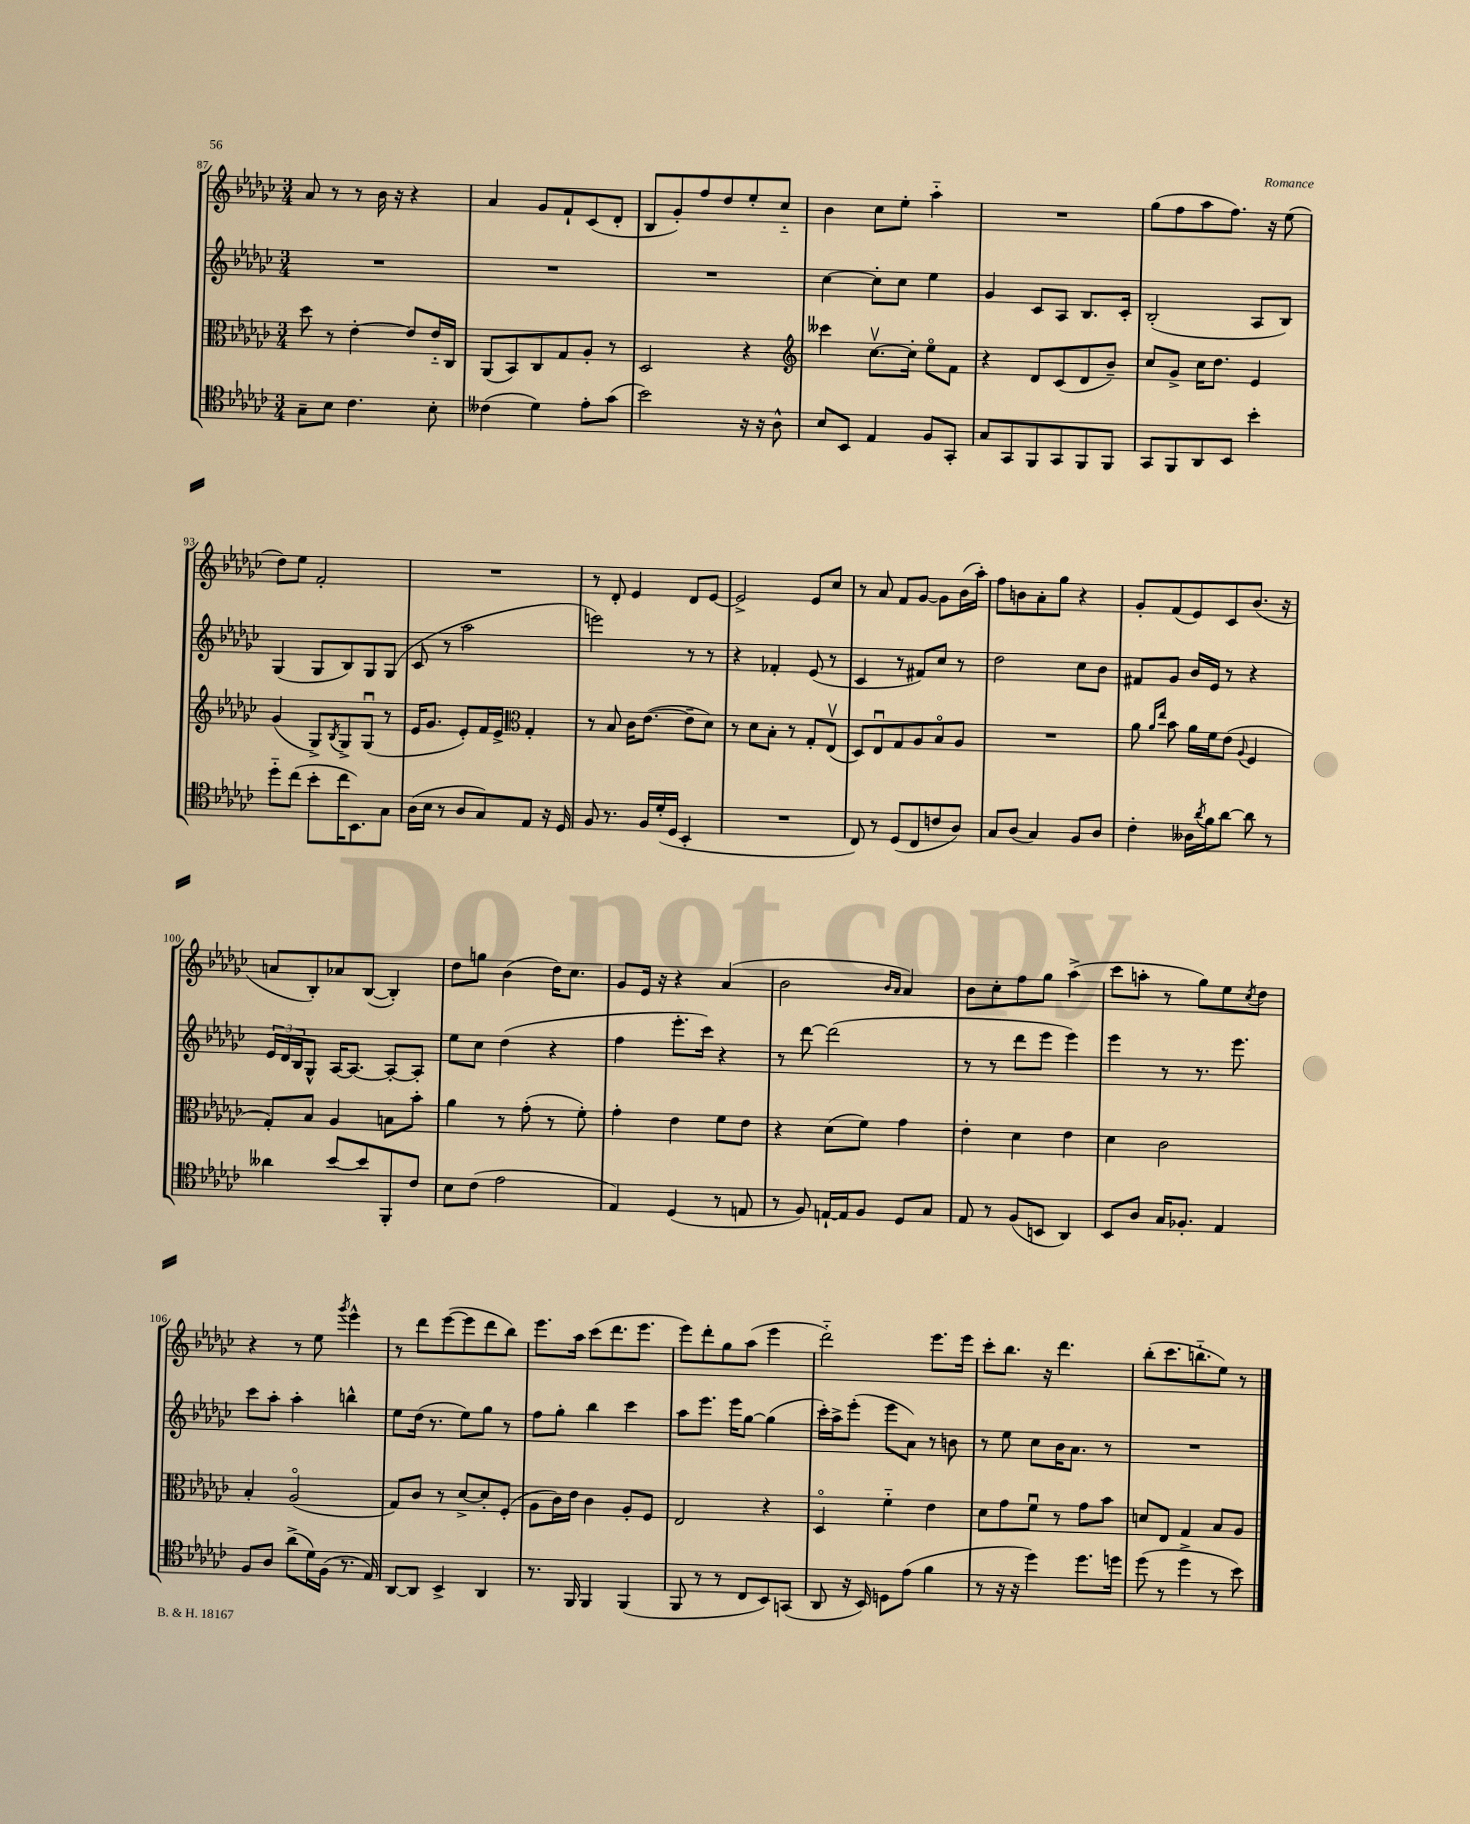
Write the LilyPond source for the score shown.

<<
\new StaffGroup <<
\new Staff = "s0" {
    \clef treble \key ges \major \numericTimeSignature \time 3/4
    aes'8 r8 r8 bes'16 r16 r4 |
    aes'4 ges'8 f'8-! ces'8( des'8-. |
    bes8 ges'8-.) f''8 des''8 ees''8-. ces''8-_ |
    bes'4 ces''8 ees''8-. aes''4-_ |
    R2. |
    ges''8( f''8 aes''8 f''8.) r16 ees''8( |
    des''8) ees''8 f'2-. |
    R2. |
    r8 des'8-. ees'4 des'8 ees'8~ |
    ees'2-> ees'8 ces''8 |
    r8 aes'8 f'8 ges'8~ ges'8 bes'16( aes''16-.) |
    f''8 b'8 aes'8-. ges''8 r4 |
    ges'8-. f'8( ees'8) ces'8 bes'8.( r16 |
    a'8 bes8-.) aes'8 bes8~( bes4-.) |
    des''8 g''8 bes'4( des''16) ces''8. |
    ges'8 ees'16 r16 r4 aes'4( |
    bes'2 \grace { bes'16 aes'16 } aes'4) |
    bes'8 ces''8-. f''8 ges''8 aes''4->( |
    ces'''8 a''8-. r8 ges''8) ees''8 \acciaccatura { ces''8 } des''8 |
    r4 r8 ees''8 \acciaccatura { ges'''8 } ees'''4-^ |
    r8 des'''8 ees'''8~( ees'''8 des'''8 bes''8) |
    ees'''8. aes''16 ces'''8( des'''8. ees'''8. |
    ees'''8) des'''8-. ges''8 aes''8( ees'''4 |
    des'''2-_) ees'''8. ees'''16 |
    ces'''8-. bes''8. r16 des'''4. |
    bes''8-.( ces'''8. b''8.-_ ees''8) r8 \bar "|." |
}
\new Staff = "s1" {
    \clef treble \key ges \major \numericTimeSignature \time 3/4
    R2. |
    R2. |
    R2. |
    ces''4~ ces''8-. ces''8 ees''4 |
    ges'4 ces'8 aes8 bes8. ces'16-. |
    bes2-.( aes8 bes8) |
    ges4( ges8 bes8) ges8 ges8( |
    ces'8 r8 aes''2 |
    e'''2) r8 r8 |
    r4 fes'4-. ees'8( r8 |
    ces'4 r8 fis'8) ces''8 r8 |
    des''2 ces''8 bes'8 |
    fis'8 ges'8 bes'16 ees'16 r8 r4 |
    \tuplet 3/2 { ees'16 des'16 bes16 } ges8-^ aes16~ aes8.~ aes8~-. aes8-. |
    ees''8 ces''8 des''4( r4 |
    f''4 ees'''8.-. ces'''16) r4 |
    r8 des'''8~ des'''2( |
    r8 r8 des'''8 ees'''8 ees'''4) |
    ees'''4 r8 r8. ees'''8. |
    ces'''8 aes''8-. aes''4-. b''4-^ |
    ees''8 des''16( r8. ees''8) ges''8 r8 |
    f''8 ges''8-. bes''4 ces'''4 |
    aes''8 ees'''8. ees'''16 ges''8~ ges''4( |
    ces'''16-.) aes''16-> ees'''8-.( ees'''8 aes'8) r8 b'8 |
    r8 ees''8 ces''8 bes'16 aes'8. r8 |
    R2. \bar "|." |
}
\new Staff = "s2" {
    \clef alto \key ges \major \numericTimeSignature \time 3/4
    des''8 r8 ees'4~-. ees'8 ees'16-_ ces16 |
    aes,8( bes,8) ces8 ges8 aes8-. r8 |
    des2 r4 |
    \clef treble ceses'''4 ces''8.~\upbow ces''16-. ees''8\flageolet f'8 |
    r4 des'8 ces'8( des'8 bes'8--) |
    ces''8 ges'8-> ces''16 des''8. ees'4 |
    ges'4( ges8->) \acciaccatura { bes8 } ges8-> ges8\downbow( r8 |
    ees'16 ges'8. ees'8-.) f'16 ees'16-> \clef alto ges4-. |
    r8 bes8 ces'16 ees'8.~( ees'8-- des'8) |
    r8 des'8 bes8-. r8 ges8-. ees8\upbow( |
    des8) ees8\downbow ges8 aes8 bes8\flageolet aes8 |
    R2. |
    aes'8 \grace { aes'16 ees''16 } bes'8 aes'16 f'16 ees'8( \appoggiatura { aes8 } f4 |
    ges8-.) bes8 aes4 b8 bes'8-. |
    aes'4 r8 ges'8-.( r8 f'8-.) |
    ges'4-. ees'4 f'8 ees'8 |
    r4 des'8( f'8) ges'4 |
    ees'4-. des'4 ees'4 |
    des'4 ces'2 |
    bes4-. aes2\flageolet( |
    ges8) ces'8 r8 des'8~-> des'8-. f8-.( |
    aes8 ces'16) ees'16 ces'4 aes8-. f8 |
    ees2 r4 |
    des4\flageolet f'4-_ ees'4 |
    des'8 ges'8 f'8\downbow r8 ges'8 bes'8 |
    d'8 ees8 ges4 bes8 aes8 \bar "|." |
}
\new Staff = "s3" {
    \clef tenor \key ges \major \numericTimeSignature \time 3/4
    ges8-- bes8 ces'4. bes8-. |
    ceses'4( des'4) ees'8-. ges'8( |
    bes'2) r16 r16 aes8-^ |
    bes8 bes,8 ees4 f8 ges,8-. |
    ges8 ges,8 f,8 ges,8 f,8 f,8 |
    ges,8 f,8 aes,8 bes,8 bes'4-. |
    des''8-_ ces''8( bes'8-. ces''16 bes,8.) ges8 |
    aes16( bes16 r8 aes8 ges8) ees8 r16 des16 |
    f8 r8. f16 des'16-.( des16 bes,4-. |
    R2. |
    ces8) r8 des8( ces8 c'8 aes8) |
    ges8 aes8( ges4) f8 aes8 |
    ces'4-. aeses16 \acciaccatura { aes'8 } f'16 aes'8~ aes'8 r8 |
    aeses'4 bes'8~ bes'8 f,8-. ces'8 |
    bes8 ces'8( ees'2 |
    ees4) des4( r8 e8 |
    r8 f8) e16~-! e16 f8 des8 ges8 |
    ees8 r8 f8( b,8 aes,4) |
    bes,8 aes8 ges16 fes8.-. ees4 |
    f8 aes8 aes'8->( des'16) f16( r8. ees16) |
    aes,8~ aes,8 bes,4-> aes,4 |
    r8. f,16 f,4 f,4( |
    f,8 r8 r8 ces8 bes,8) g,8( |
    aes,8 r16 bes,16) d8 ees'8( f'4 |
    r8 r16 r16 des''4) des''8. d''16 |
    des''8( r8 des''4-> r8 bes'8) \bar "|." |
}
>>
>>
\layout { \context { \Score currentBarNumber = #87 } }
